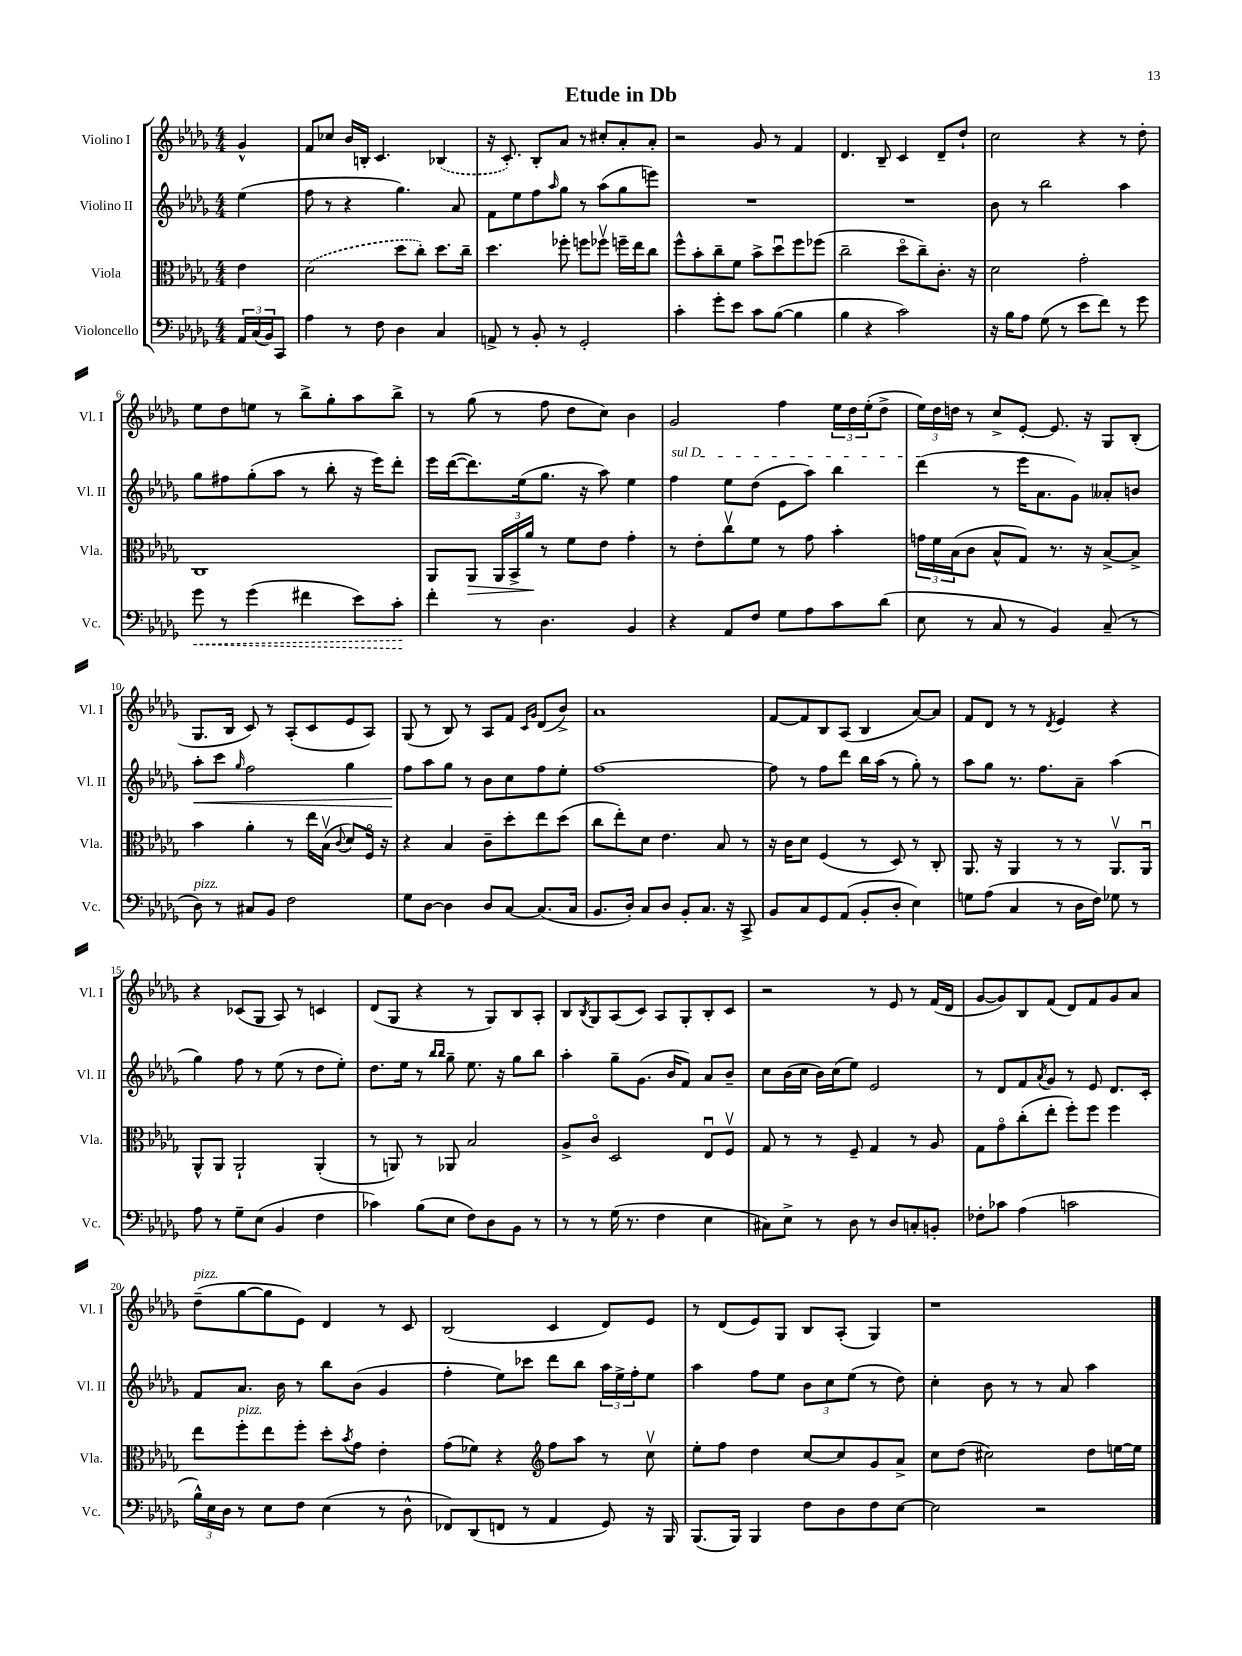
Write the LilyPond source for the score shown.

\header { title = "Etude in Db" }
<<
\new StaffGroup <<
\new Staff = "s0" \with { instrumentName = "Violino I" shortInstrumentName = "Vl. I" } {
    \clef treble \key des \major \numericTimeSignature \time 4/4 \partial 4
    ges'4-^ |
    f'8 ces''8 bes'16 b16-. c'4. \once \slurDashed bes4( |
    r16 c'8.-.) bes8-. aes'8 r8 cis''8-. aes'8-. aes'8-. |
    r2 ges'8 r8 f'4 |
    des'4. bes8-- c'4 des'8-- des''8-! |
    c''2 r4 r8 des''8-. |
    ees''8 des''8 e''8 r8 bes''8-> ges''8-. aes''8 bes''8-> |
    r8 ges''8( r8 f''8 des''8 c''8) bes'4 |
    ges'2 f''4 \tuplet 3/2 { ees''16 des''16 ees''16-.( } des''8-> |
    \tuplet 3/2 { ees''16) des''16 d''16 } r8 c''8-> ees'8~-. ees'8. r16 ges8 bes8-.( |
    ges8. bes16 c'8) r8 aes8-.( c'8 ees'8 aes8) |
    ges8( r8 bes8) r8 aes8 f'8 \grace { c'16 ges'16 } des'8( bes'8->) |
    aes'1 |
    f'8~ f'8 bes8 aes8( bes4 aes'8~) aes'8 |
    f'8 des'8 r8 r8 \acciaccatura { des'8 } ees'4 r4 |
    r4 ces'8( ges8 aes8) r8 c'4 |
    des'8( ges8 r4 r8 ges8) bes8 aes8-. |
    bes8 \acciaccatura { bes8 } ges8 aes8( c'8) aes8 ges8-. bes8-. c'8 |
    r2 r8 ees'8 r8 f'16( des'16 |
    ges'8~ ges'8) bes8 f'8( des'8) f'8 ges'8 aes'8 |
    des''8--^\markup { \italic "pizz." }( ges''8~ ges''8 ees'8) des'4 r8 c'8 |
    bes2( c'4 des'8) ees'8 |
    r8 des'8( ees'8) ges8 bes8 aes8-.( ges4) |
    r1 \bar "|." |
}
\new Staff = "s1" \with { instrumentName = "Violino II" shortInstrumentName = "Vl. II" } {
    \clef treble \key des \major \numericTimeSignature \time 4/4 \partial 4
    ees''4( |
    f''8 r8 r4 ges''4.) aes'8 |
    f'8 ees''8 f''8 \grace { aes''16 } ges''8 r8 aes''8( ges''8 e'''8) |
    R1 |
    R1 |
    bes'8 r8 bes''2 aes''4 |
    ges''8 fis''8 ges''8-.( aes''8 r8 bes''8-. r16 ees'''16) des'''8-. |
    ees'''16 des'''16~( des'''8.) ees''16( ges''8. r16 aes''8) ees''4 |
    \once \override TextSpanner.bound-details.left.text = \markup { \italic "sul D" } f''4\startTextSpan ees''8 des''8( ees'8 aes''8) bes''4 |
    des'''4\stopTextSpan( r8 ees'''16 aes'8. ges'8) aeses'8-. b'8 |
    aes''8-.\< c'''8 \grace { ges''16 } f''2 ges''4 |
    f''8\! aes''8 ges''8 r8 bes'8 c''8 f''8 ees''8-. |
    f''1~ |
    f''8 r8 f''8 des'''8 bes''16 aes''16( r8 ges''8-.) r8 |
    aes''8 ges''8 r8. f''8. aes'8-- aes''4( |
    ges''4) f''8 r8 ees''8( r8 des''8 ees''8-.) |
    des''8. ees''16 r8 \grace { bes''16 bes''16 } ges''8-- ees''8. r16 ges''8 bes''8 |
    aes''4-. ges''8-- ges'8.( bes'16 f'8) aes'8 bes'8-- |
    c''8 bes'16( c''16 bes'16) c''16( ees''8) ees'2 |
    r8 des'8 f'8 \acciaccatura { aes'8 } ges'8 r8 ees'8 des'8. c'16-. |
    f'8 aes'8. bes'16 r8 bes''8 bes'8( ges'4 |
    f''4-. ees''8) ces'''8 des'''8 bes''8 \tuplet 3/2 { aes''16 ees''16-> f''16-. } ees''8 |
    aes''4 f''8 ees''8 \tuplet 3/2 { bes'8 c''8 ees''8( } r8 des''8) |
    c''4-. bes'8 r8 r8 aes'8 aes''4 \bar "|." |
}
\new Staff = "s2" \with { instrumentName = "Viola" shortInstrumentName = "Vla." } {
    \clef alto \key des \major \numericTimeSignature \time 4/4 \partial 4
    ees'4 |
    \once \slurDashed des'2( des''8 c''8-.) des''8. c''16-- |
    des''4. fes''8-. f''8 fes''8\upbow f''16-- ees''16 c''8 |
    f''8-^ bes'8-. c''8-- f'8 bes'8-> des''8\downbow f''8 fes''8( |
    c''2-- des''8\flageolet c''8--) c'8.-. r16 |
    des'2 ges'2-. |
    c1 |
    aes,8 aes,8\> \tuplet 3/2 { aes,16 bes,16-> aes'16\! } r8 f'8 ees'8 ges'4-. |
    r8 ees'8-. c''8\upbow f'8 r8 ges'8 bes'4-. |
    \tuplet 3/2 { g'16 f'16 bes16( } c'8 bes8-^ ges8) r8. r16 bes8~-> bes8-> |
    bes'4 aes'4-. r8 ees''16 bes16\upbow( \appoggiatura { c'8 } des'8) f16\flageolet r16 |
    r4 bes4 c'8-- des''8-. ees''8 des''8( |
    c''8 ees''8-.) des'8 ees'4. bes8 r8 |
    r16 c'16 des'8 f4( r8 des8) r8 c8-. |
    aes,8. r16 aes,4 r8 r8 aes,8.\upbow aes,16\downbow |
    aes,8-^ aes,8 aes,2-! aes,4-.( |
    r8 a,8) r8 aes,8 bes2 |
    aes8-> c'8\flageolet des2 ees8\downbow f8\upbow |
    ges8 r8 r8 f8-- ges4 r8 aes8 |
    ges8 ges'8\flageolet c''8-.( ees''8-. f''8-.) f''8 f''4 |
    ees''8 f''8-.^\markup { \italic "pizz." } ees''8 f''8-. des''8-. \acciaccatura { bes'8 } ges'8 ees'4-. |
    ges'8( fes'8) r4 \clef treble f''8 aes''8 r8 c''8\upbow |
    ees''8-. f''8 des''4 c''8~ c''8 ges'8 aes'8-> |
    c''8 des''8( cis''2) des''8 e''16~ e''16 \bar "|." |
}
\new Staff = "s3" \with { instrumentName = "Violoncello" shortInstrumentName = "Vc." } {
    \clef bass \key des \major \numericTimeSignature \time 4/4 \partial 4
    \tuplet 3/2 { aes,16 c16( bes,16) } c,8 |
    aes4 r8 f8 des4 c4 |
    a,8-> r8 bes,8-. r8 ges,2-. |
    c'4-. ges'8-. ees'8 c'8 bes8~( bes4 |
    bes4 r4 c'2) |
    r16 bes16 aes8 ges8( r8 ees'8 f'8) r8 ges'8 |
    \once \override Hairpin.style = #'dashed-line ges'8\< r8 ges'4( fis'4 ees'8) c'8-.\! |
    f'4-. r8 des4. bes,4 |
    r4 aes,8 f8 ges8 aes8 c'8 des'8( |
    ees8 r8 c8 r8 bes,4) c8--( r8 |
    des8^\markup { \italic "pizz." }) r8 cis8 bes,8 f2 |
    ges8 des8~ des4 des8 c8~ c8.( c16 |
    bes,8. des16-.) c8 des8 bes,8-. c8. r16 c,8-> |
    bes,8 c8 ges,8 aes,8( bes,8-. des8-. ees4) |
    g8 aes8( c4 r8 des16 f16) ges8 r8 |
    aes8 r8 ges8-- ees8( bes,4 f4 |
    ces'4) bes8( ees8 f8) des8 bes,8 r8 |
    r8 r8 ges16( r8. f4 ees4 |
    cis8) ees8-> r8 des8 r8 des8 c8-. b,8-. |
    fes8-. ces'8 aes4( c'2 |
    \tuplet 3/2 { bes16-^) ees16 des16 } r8 ees8 f8 ees4( r8 des8-^ |
    fes,8) des,8( f,8 r8 aes,4 ges,8) r16 bes,,16 |
    bes,,8.( bes,,16) bes,,4 f8 des8 f8 ees8~ |
    ees2 r2 \bar "|." |
}
>>
>>
